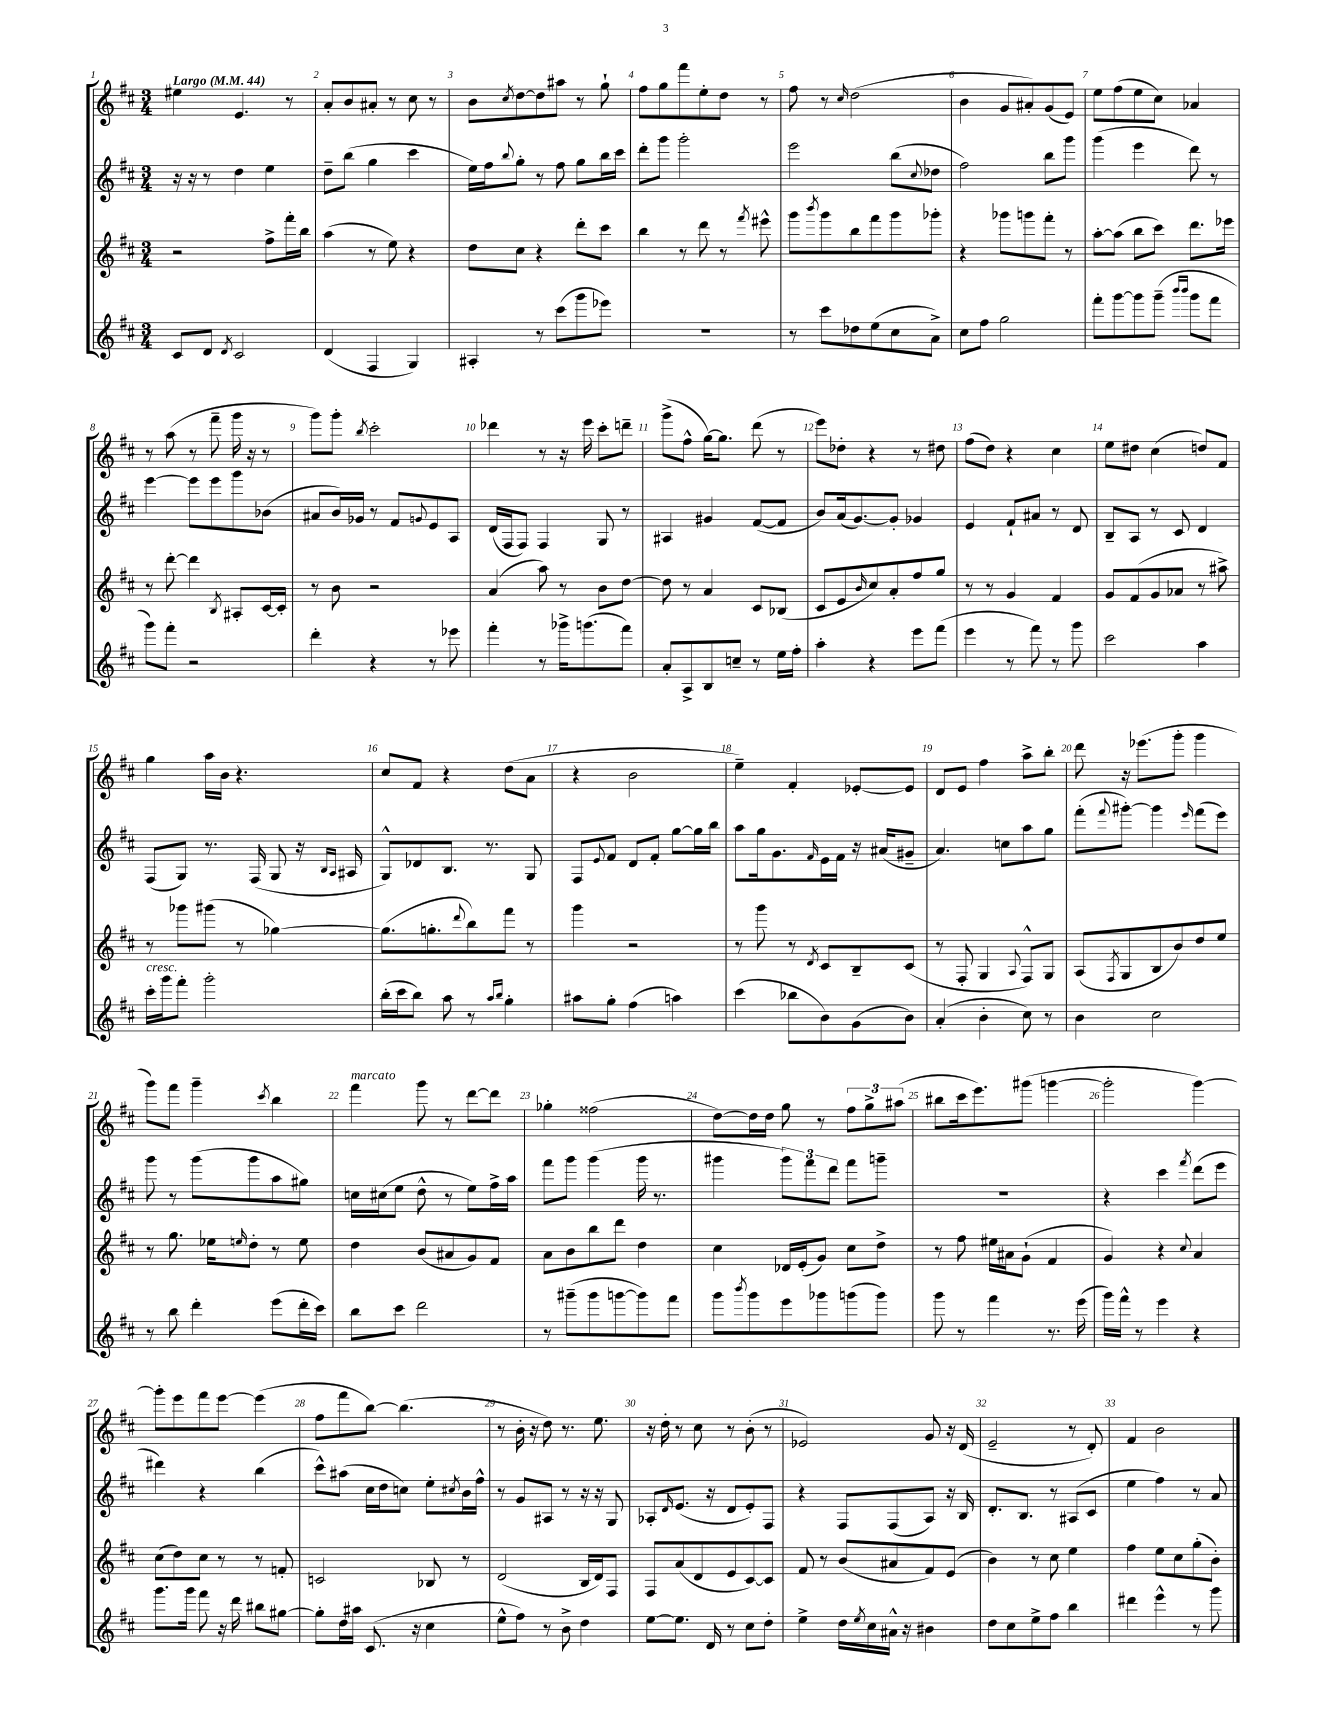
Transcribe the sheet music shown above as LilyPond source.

<<
\new StaffGroup <<
\new Staff = "s0" {
    \clef treble \key d \major \numericTimeSignature \time 3/4 \tempo "Largo" 4 = 44
    eis''4 e'4. r8 |
    a'8-. b'8 ais'8-. r8 cis''8 r8 |
    b'8 \acciaccatura { cis''8 } d''8~ d''8 ais''8 r8 g''8-! |
    fis''8 g''8 fis'''8 e''8-. d''8 r8 |
    fis''8 r8 \grace { cis''16 } d''2( |
    b'4 g'8 ais'8-.) g'8( e'8) |
    e''8 fis''8( e''8 cis''8) aes'4 |
    r8 a''8( r8 fis'''8-- g'''16 r16 r8 |
    g'''8) g'''8-. \acciaccatura { b''8 } cis'''2-. |
    des'''4 r8 r16 e'''16 cis'''8-. d'''8-- |
    g'''8->( fis''8-^ g''16~) g''8. d'''8( r8 |
    e'''8) des''8-. r4 r8 dis''8 |
    fis''8( d''8) r4 cis''4 |
    e''8 dis''8 cis''4( d''8) fis'8 |
    g''4 a''16 b'16 r4. |
    cis''8 fis'8 r4 d''8( a'8 |
    r4 b'2 |
    e''4--) fis'4-. ees'8~-. ees'8 |
    d'8 e'8 fis''4 a''8-> b''8-. |
    d'''8 r16 ees'''8.( g'''8-. g'''4 |
    g'''8) fis'''8 g'''4-- \acciaccatura { cis'''8 } b''4 |
    fis'''4^\markup { \italic "marcato" } g'''8 r8 d'''8~ d'''8 |
    ges''4-. fisis''2( |
    d''8~) d''16 d''16 g''8 r8 \tuplet 3/2 { fis''8 g''8-> ais''8( } |
    bis''8 cis'''16 e'''8.) gis'''8( g'''4~ |
    g'''2-. g'''4~) |
    g'''8-. e'''8 fis'''8 e'''8~ e'''4( |
    fis''8 fis'''8 b''8~) b''4.( |
    r8 b'16-. r16 d''8) r8. e''8. |
    r16 d''16-. r8 cis''8 r8 b'8-.( r8 |
    ees'2) g'8 r16 d'16( |
    e'2-- r8 d'8-.) |
    fis'4 b'2 \bar "|." |
}
\new Staff = "s1" {
    \clef treble \key d \major \numericTimeSignature \time 3/4
    r16 r16 r8 d''4 e''4 |
    d''8-- b''8( g''4 cis'''4 |
    e''16) fis''16 \appoggiatura { b''8 } g''8-. r8 fis''8 g''8 b''16 cis'''16 |
    d'''8-. g'''8 g'''2-. |
    e'''2 b''8( \appoggiatura { cis''8 } des''8 |
    fis''2) b''8 g'''8 |
    g'''4( e'''4 d'''8) r8 |
    e'''4~ e'''8 e'''8 g'''8 bes'8( |
    ais'8 b'16) ges'16 r8 fis'8 \appoggiatura { g'8 } e'8 a8 |
    d'16( fis16 fis8) fis4 g8 r8 |
    ais4 gis'4 fis'8~( fis'8 |
    b'8) a'16( g'8.~) g'8-. ges'4 |
    e'4 fis'8-! ais'8 r8 d'8 |
    b8-- a8 r8 cis'8 d'4 |
    fis8( g8) r8. fis16( g8 r16 \grace { b16 a16 } ais16 |
    g8-^) des'8 b8. r8. g8 |
    fis8 \appoggiatura { e'8 } fis'8 d'8 fis'8-. g''8~ g''16 b''16 |
    a''8 g''16 g'8. \grace { fis'16 } e'16 fis'16 r16 ais'16( gis'8-- |
    a'4.) c''8 a''8 g''8 |
    fis'''8-.( \appoggiatura { fis'''8 } gis'''8~-.) gis'''4 \grace { e'''16 } fis'''8( e'''8) |
    g'''8 r8 g'''8( g'''8 a''8 gis''8) |
    c''16 cis''16( e''8 d''8-^ r8 e''8) fis''16-> a''16 |
    fis'''8 g'''8 g'''4( g'''16 r8. |
    gis'''4 \tuplet 3/2 { gis'''8) fis'''8 d'''8 } fis'''8 g'''8-- |
    R2. |
    r4 cis'''4 \acciaccatura { fis'''8 } d'''8( e'''8 |
    dis'''4) r4 b''4( |
    cis'''8-^) ais''8( cis''16 d''16 c''8) e''8-. \acciaccatura { cis''8 } b'16 fis''16-^ |
    r8 g'8 ais8 r8 r16 r16 g8 |
    aes8-. \grace { d'16 } e'8.( r16 d'8 e'8-.) fis8 |
    r4 fis8 fis8( a8) r16 b16 |
    d'8.-. b8. r8 ais8( cis'8 |
    e''4 fis''4) r8 a'8 \bar "|." |
}
\new Staff = "s2" {
    \clef treble \key d \major \numericTimeSignature \time 3/4
    r2 fis''8-> fis'''16-. b''16 |
    a''4( r8 e''8) r4 |
    d''8 cis''8 r4 d'''8-. cis'''8 |
    b''4 r8 d'''8 r8 \acciaccatura { fis'''8 } eis'''8-^ |
    g'''8 \acciaccatura { b'''8 } g'''8 b''8 fis'''8 g'''8 ges'''8-. |
    r4 ges'''8 g'''8 fis'''8-. r8 |
    a''8~-. a''8( b''8 cis'''8) d'''8. ees'''16 |
    r8 d'''8~-. d'''4 \acciaccatura { b8 } ais8-. cis'16~ cis'16-. |
    r8 b'8 r2 |
    a'4( a''8) r8 b'8 d''8~ |
    d''8 r8 a'4 cis'8 bes8( |
    cis'8 e'8 \grace { b'16 } cis''8) a'8-. fis''8 g''8 |
    r8 r8 g'4 fis'4 |
    g'8 fis'8( g'8 aes'8 r8 ais''8->) |
    r8 ges'''8 gis'''8( r8 ges''4~) |
    ges''8.( g''8.-. \appoggiatura { d'''8 } b''8) fis'''8 r8 |
    g'''4 r2 |
    r8 g'''8 r8 \acciaccatura { d'8 } cis'8 b8-- cis'8( |
    r8 fis8-. g4 \appoggiatura { a8 } fis8-^) g8 |
    a8( \acciaccatura { fis8 } g8 b8 b'8) d''8 e''8 |
    r8 g''8. ees''16 \grace { e''16 } d''8-. r8 e''8 |
    d''4 b'8( ais'8 g'8) fis'8 |
    a'8 b'8 b''8 d'''8 d''4 |
    cis''4 des'16 e'16-.( g'8) cis''8 d''8-> |
    r8 fis''8 eis''16 ais'16 g'8-!( fis'4 |
    g'4) r4 \appoggiatura { cis''8 } a'4 |
    cis''8( d''8) cis''8 r8 r8 f'8-. |
    c'2 bes8 r8 |
    d'2( b16 d'16) fis8 |
    fis8 a'8( d'8 e'8 cis'8~) cis'8 |
    fis'8 r8 b'8( ais'8 fis'8) e'8( |
    b'4) r8 cis''8 e''4 |
    fis''4 e''8 cis''8 g''8-.( b'8-.) \bar "|." |
}
\new Staff = "s3" {
    \clef treble \key d \major \numericTimeSignature \time 3/4
    cis'8 d'8 \acciaccatura { d'8 } cis'2 |
    d'4( fis4 g4) |
    ais4-. r8 cis'''8( g'''8 ees'''8) |
    R2. |
    r8 cis'''8 des''8 e''8( cis''8 a'8->) |
    cis''8 fis''8 g''2 |
    fis'''8-. g'''8~ g'''8 g'''8--( \grace { b'''16 b'''16 } g'''8 fis'''8 |
    g'''8) fis'''8-. r2 |
    d'''4-. r4 r8 ees'''8 |
    fis'''4-. r8 ges'''16-> g'''8.( fis'''8) |
    a'8-. a8-> b8 c''8-- r8 e''16 fis''16-. |
    a''4-. r4 e'''8 fis'''8( |
    e'''4 r8 fis'''8) r8 g'''8 |
    cis'''2 a''4 |
    cis'''16-.^\markup { \italic "cresc." } g'''16 fis'''8-. g'''2-. |
    b''16-.( cis'''16 b''8) a''8 r8 \grace { a''16 b''16 } g''4-. |
    ais''8 g''8-. fis''4( a''4) |
    cis'''4( bes''8 b'8) g'8( b'8) |
    a'4-.( b'4-. cis''8) r8 |
    b'4 cis''2 |
    r8 b''8 d'''4-. e'''8( d'''16-. cis'''16) |
    b''8 cis'''8 d'''2 |
    r8 gis'''8--( gis'''8 g'''8~ g'''8) fis'''8 |
    g'''8 \acciaccatura { b'''8 } g'''8 e'''8 ges'''8 g'''8( g'''8) |
    g'''8 r8 fis'''4 r8. e'''16( |
    g'''16) fis'''16-^ r8 e'''4 r4 |
    g'''8. g'''16 fis'''8 r16 d'''16 bis''8 gis''8~ |
    gis''8-. d''16 ais''16 cis'8.( r16 cis''4 |
    e''8-^ fis''8) r8 b'8-> d''4 |
    e''8~ e''8. d'16 r8 cis''8 d''8-. |
    e''4-> d''16 \acciaccatura { e''8 } cis''16 ais'16-^ r16 bis'4 |
    d''8 cis''8 e''8-> fis''8 b''4 |
    dis'''4 e'''4-^ r8 g'''8 \bar "|." |
}
>>
>>
\layout { \context { \Score \override BarNumber.break-visibility = ##(#f #t #t) barNumberVisibility = #all-bar-numbers-visible } }
